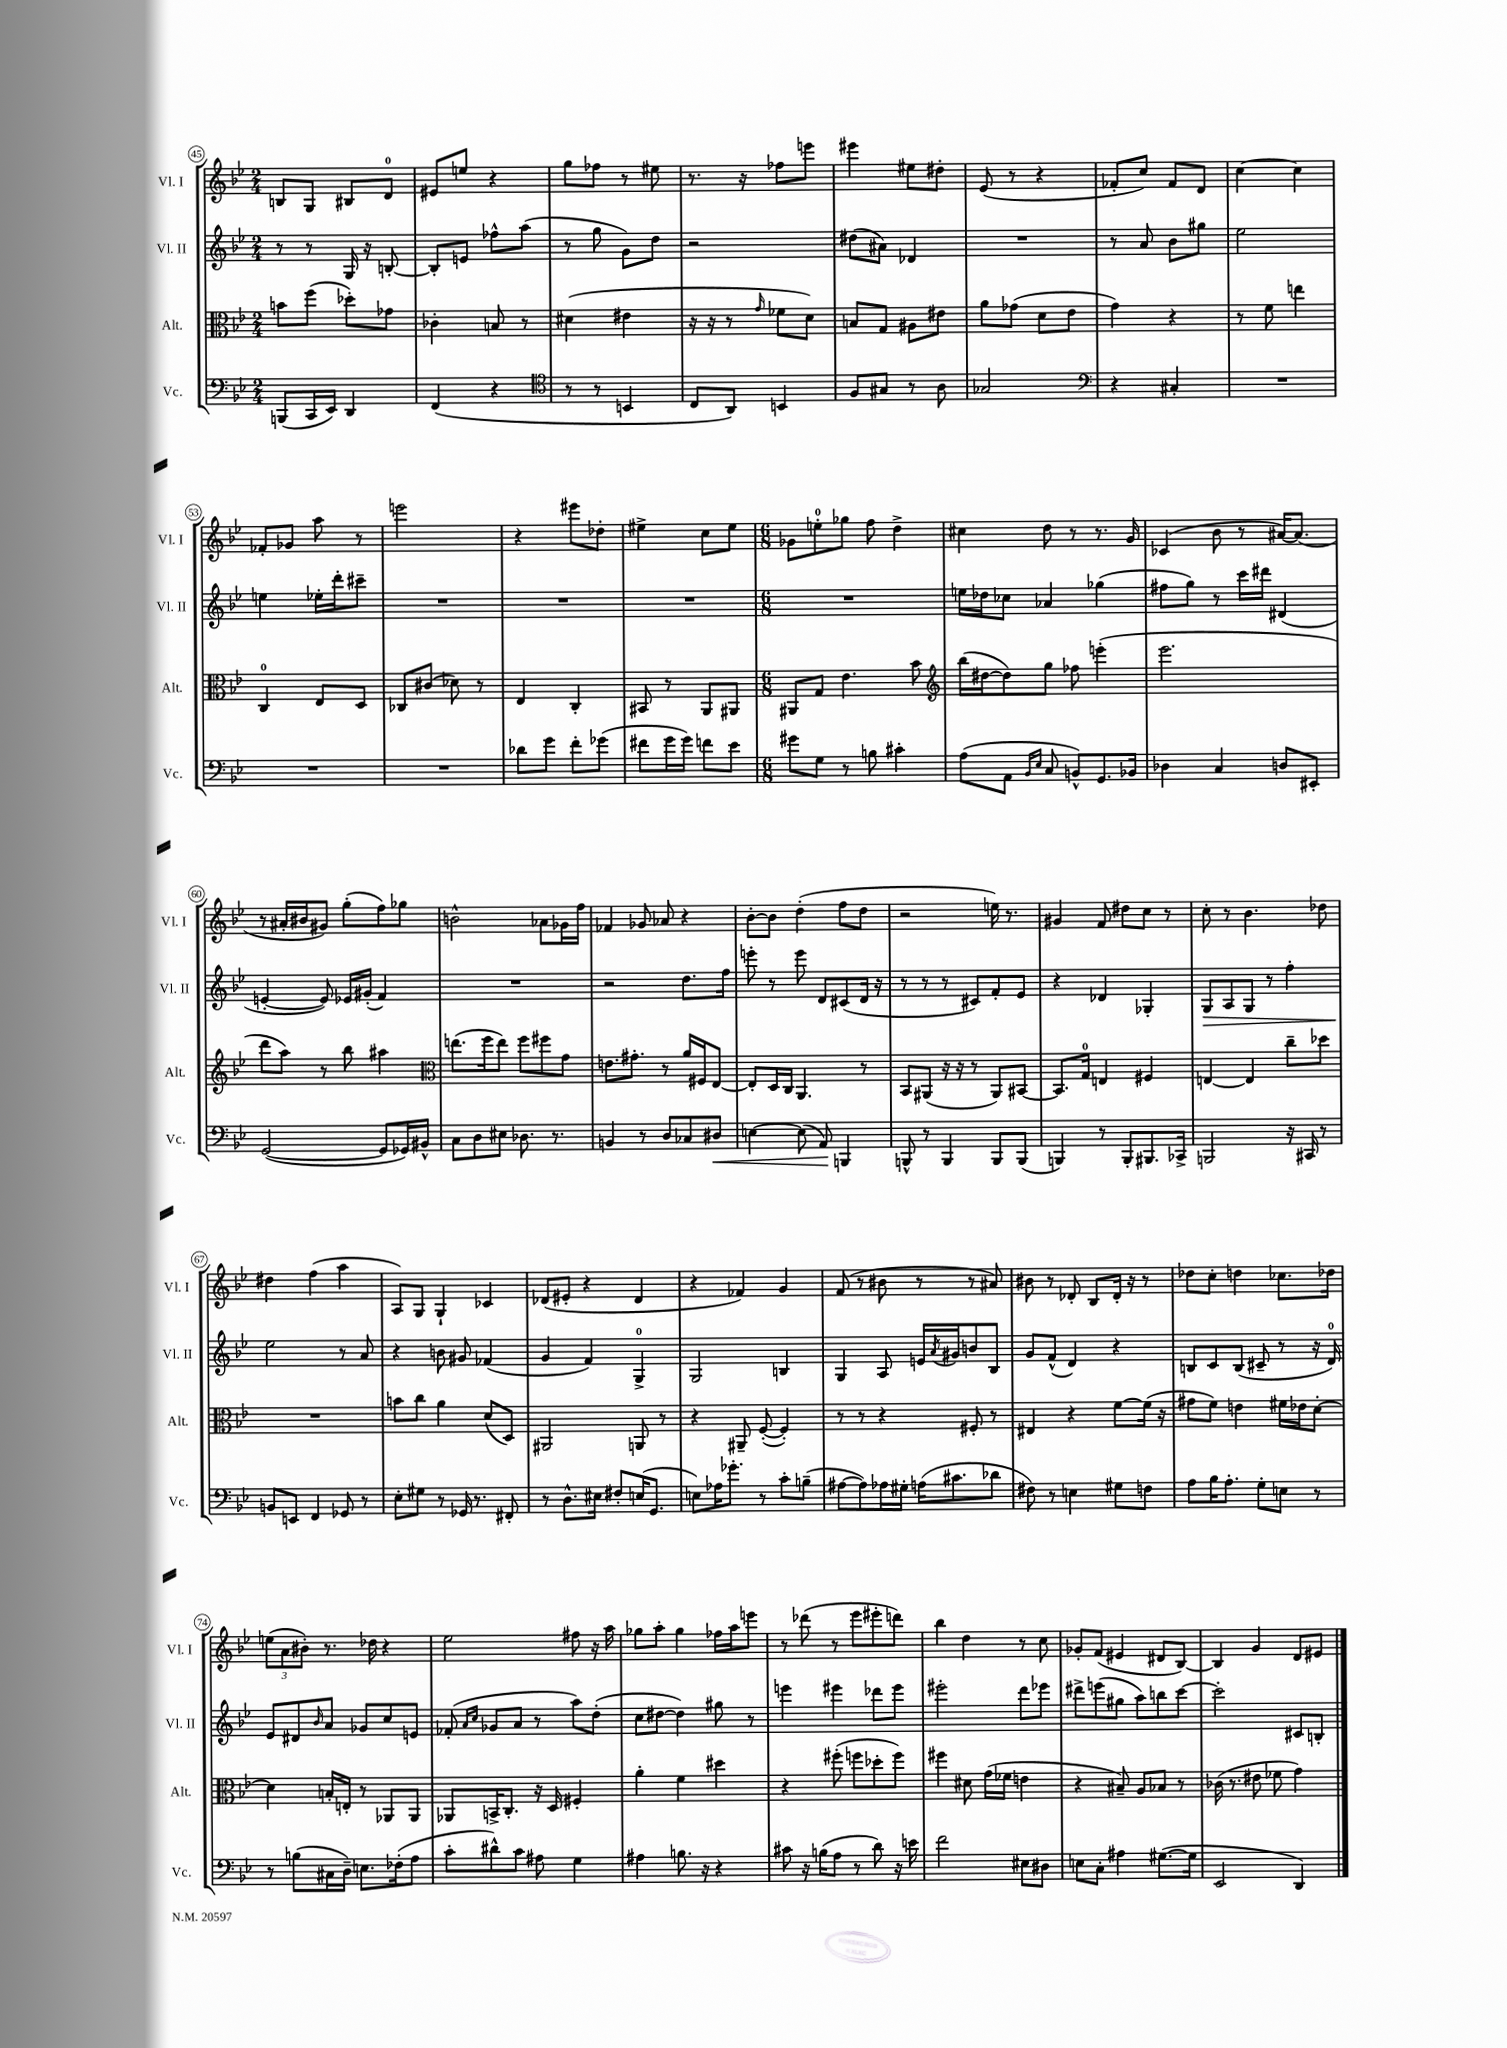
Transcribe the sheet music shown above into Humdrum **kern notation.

**kern	**dynam	**kern	**kern	**dynam	**kern
*part4	*part4	*part3	*part2	*part2	*part1
*staff4	*staff4	*staff3	*staff2	*staff2	*staff1
*I"Vc.	*	*I"Alt.	*I"Vl. II	*	*I"Vl. I
*I'Vc.	*	*I'Alt.	*I'Vl. II	*	*I'Vl. I
*clefF4	*	*clefC3	*clefG2	*	*clefG2
*k[b-e-]	*	*k[b-e-]	*k[b-e-]	*	*k[b-e-]
*M2/4	*	*M2/4	*M2/4	*	*M2/4
=45	=45	=45	=45	=45	=45
(8BBBn/L	.	8bn\L	8r	.	8Bn/L
16CC/L	.	(8ff\J	8r	.	8G/J
16EE-/JJ)	.	.	.	.	.
4DD/	.	8dd-X'\L)	16G/	.	8B#X/L
.	.	.	16r	.	.
.	.	8g-X\J	[8Bn'/	.	8d/J
=46	=46	=46	=46	=46	=46
(4FF/	.	4c-X'\	8B'/L]	.	8e#X/L
.	.	.	8en/J	.	8een/J
4r	.	8Bn/	8ff-X^^\L	.	4r
.	.	8r	(8aa\J	.	.
=47	=47	=47	=47	=47	=47
*clefC4	*	*	*	*	*
8r	.	(4d#X\	8r	.	8gg\L
8r	.	.	8gg\	.	8ff-X\J
4BBn/	.	4e#X\	8g\L)	.	8r
.	.	.	8dd\J	.	8ee#X\
=48	=48	=48	=48	=48	=48
8C/L	.	16r	2r	.	8.r
.	.	16r	.	.	.
8AA/J)	.	8r	.	.	.
.	.	.	.	.	16r
.	.	16qqg/	.	.	.
4BBn/	.	8f-X\L	.	.	8ff-X\L
.	.	8d\J)	.	.	8eeen\J
=49	=49	=49	=49	=49	=49
8F/L	.	8Bn/L	(8dd#X\L	.	4eee#X\
8G#X/J	.	8G/J	8a#X\J)	.	.
8r	.	8A#X\L	4d-X/	.	8ee#X\L
8A\	.	8e#X\J	.	.	8dd#X'\J
=50	=50	=50	=50	=50	=50
2G-X/	.	8a\L	2r	.	(8e-/
.	.	(8g-X\J	.	.	8r
.	.	8d\L	.	.	4r
.	.	8e-\J	.	.	.
=51	=51	=51	=51	=51	=51
*clefF4	*	*	*	*	*
4r	.	4g\)	8r	.	8f-X'/L
.	.	.	8a/	.	8cc/J)
4C#X'/	.	4r	8b-\L	.	8f-/L
.	.	.	8gg#X\J	.	8d/J
=52	=52	=52	=52	=52	=52
2r	.	8r	2ee-\	.	[4cc\
.	.	8f\	.	.	.
.	.	4een\	.	.	4cc\]
!!LO:LB:g=z
=53	=53	=53	=53	=53	=53
2r	.	4C/	4een\	.	8f-X'/L
.	.	.	.	.	8g-X/J
.	.	8E-/L	16ee-X'\LL	.	8aa\
.	.	.	16ddd'\J	.	.
.	.	8D/J	8ccc#X~\J	.	8r
=54	=54	=54	=54	=54	=54
2r	.	8C-X/L	2r	.	2eeen\
.	.	(8c#X/J	.	.	.
.	.	8d-X\)	.	.	.
.	.	8r	.	.	.
=55	=55	=55	=55	=55	=55
8d-X\L	.	4E-/	2r	.	4r
8g\J	.	.	.	.	.
8f'\L	.	4C'/	.	.	8eee#X\L
(8g-X\J	.	.	.	.	8dd-X'\J
=56	=56	=56	=56	=56	=56
8f#X\L	.	8BB#X/	2r	.	4ee#X^\
16g\L	.	8r	.	.	.
16g\JJ)	.	.	.	.	.
8fn\L	.	8AA/L	.	.	8cc\L
8e-\J	.	8AA#X/J	.	.	8ee#\J
=57	=57	=57	=57	=57	=57
*M6/8	*	*M6/8	*M6/8	*	*M6/8
8g#X\L	.	8AA#X/L	2.r	.	8g-X\L
8G\J	.	8G/J	.	.	8een'\
8r	.	4.e-\	.	.	8gg-X\J
8Bn\	.	.	.	.	8ff\
4c#X'\	.	.	.	.	4dd^\
.	.	8b-\	.	.	.
=58	=58	=58	=58	=58	=58
*	*	*clefG2	*	*	*
(8A\L	.	(16bb-\LL	16een\LL	.	4cc#X\
.	.	[16dd#X\J	16dd-X\J	.	.
8AA\J	.	8dd#\])	8cc-X\J	.	.
16qqBB-/LL	.	.	.	.	.
16qqE-/JJ	.	.	.	.	.
8C/	.	8gg\J	4a-X/	.	8dd\
8BBn^^/L)	.	8ff-X\	.	.	8r
8.GG/	.	(4eeen'\	(4gg-X\	.	8.r
16BB-X/Jk	.	.	.	.	16g/
=59	=59	=59	=59	=59	=59
4D-X\	.	2.eee-\	8ff#X\L	.	(4c-X/
.	.	.	8gg\J)	.	.
4C/	.	.	8r	.	8b-\
.	.	.	16ccc\LL	.	8r
.	.	.	16ddd#X\JJ	.	.
8Dn/L	.	.	(4d#X/	.	[16a#X/KL)
.	.	.	.	.	(8.a#/J]
8EE#X'/J	.	.	.	.	.
!!LO:LB:g=z
=60	=60	=60	=60	=60	=60
([2GG/	.	8ddd\L	[4en'/	.	8r
.	.	8aa\J)	.	.	16a#X'/LL
.	.	.	.	.	16b#X/J
.	.	8r	8e/])	.	8g#X/J)
.	.	8bb-\	16e-X/LL	.	(8gg'\L
.	.	.	(16g#X'/JJ	.	.
8GG/L]	.	4aa#X\	4f/)	.	8ff\)
16GG-X/L)	.	.	.	.	8gg-X\J
16BB#X^^/JJ	.	.	.	.	.
=61	=61	=61	=61	=61	=61
*	*	*clefC3	*	*	*
8C\L	.	(8.een\L	2.r	.	2bn^^\
8D\	.	.	.	.	.
.	.	16ff\k	.	.	.
8E#X\J	.	8ee\J)	.	.	.
8.D-X\	.	8ff\L	.	.	.
.	.	8ff#X\	.	.	8a-X\L
8.r	.	.	.	.	.
.	.	8g\J	.	.	16g-X\L
.	.	.	.	.	16ff\JJ
=62	=62	=62	=62	=62	=62
4BBn/	.	8.en\L	2r	.	4f-X/
.	.	8.g#X'\J	.	.	.
8r	.	.	.	.	8g-X/
8D/L	.	8r	.	.	8a-X/
8C-X/	.	16a/LL	8.dd\L	.	4r
.	.	16F#X/J	.	.	.
!	!LO:HP:b	!	!	!	!
8D#X/J	<	[8E-/J	.	.	.
.	.	.	16ff\Jk	.	.
=63	=63	=63	=63	=63	=63
[4En\	.	8E-'/L]	8eeen'\	.	[8b-'\L
.	.	16D/L	8r	.	8b-\J]
.	.	16C/JJ	.	.	.
(8E\]	.	4.AA/	8eee\	.	(4dd'\
8AA/)	.	.	8d/L	.	.
4BBBn/	[	.	(8c#X/	.	8ff\L
.	.	8r	16d/Jk	.	8dd\J
.	.	.	16r	.	.
=64	=64	=64	=64	=64	=64
8BBBn^^/	.	8BB-/L	8r	.	2r
8r	.	(8AA#X/J	8r	.	.
4BBB/	.	16r	8r	.	.
.	.	16r	.	.	.
.	.	8r	8c#X/L)	.	.
8BBB/L	.	8AA#/L)	8f'/	.	16een\)
.	.	.	.	.	8.r
(8BBB/J	.	[8BB#X/J	8e-/J	.	.
=65	=65	=65	=65	=65	=65
4BBBn/)	.	8.BB#/L]	4r	.	4g#X/
.	.	16G/Jk	.	.	.
8r	.	4En/	4d-X/	.	8f/
8BBB'/L	.	.	.	.	8dd#X\L
8.BBB#X/	.	4F#X/	4G-X'/	.	8cc\J
.	.	.	.	.	8r
16CC-X^/Jk	.	.	.	.	.
=66	=66	=66	=66	=66	=66
!	!	!	!	!LO:HP:b	!
2BBBn/	.	[4En/	8G/L	>	8cc'\
.	.	.	8A/	.	8r
.	.	4E/]	8G/J	.	4.b-\
.	.	.	8r	.	.
16r	.	8cc~\L	4ff'\	.	.
16CC#X/	.	.	.	.	.
8r	.	8dd-X\J	.	.	8dd-X\
!!LO:LB:g=z
=67	=67	=67	=67	=67	=67
8BBn/L	.	2.r	2ee-\	.	4dd#X\
8EEn/J	.	.	.	.	.
4FF/	.	.	.	.	(4ff\
8GG-X/	.	.	8r	]	4aa\
8r	.	.	8a/	.	.
=68	=68	=68	=68	=68	=68
8E-'\L	.	8bn\L	4r	.	8A/L)
8G#X\J	.	8cc\J	.	.	8G/J
8r	.	4a\	8bn\	.	4G`/
16GG-X/	.	.	8g#X/	.	.
8.r	.	.	.	.	.
.	.	(8d/L	(4f-X/	.	4c-X/
8FF#X'/	.	8D/J)	.	.	.
=69	=69	=69	=69	=69	=69
8r	.	2AA#X/	4g/	.	(8d-X/L
8.D^^\L	.	.	.	.	8e#X'/J
.	.	.	4f/)	.	4r
16E#X\Jk	.	.	.	.	.
8F#X'/L	.	.	.	.	.
(16En/K	.	8AAn/	4G^/	.	4d-/
8.GG/J	.	.	.	.	.
.	.	8r	.	.	.
=70	=70	=70	=70	=70	=70
8En\L)	.	4r	2G/	.	4r
16A-X\K	.	.	.	.	.
8.g-X'\J	.	.	.	.	.
.	.	8AA#X~/	.	.	4f-X/)
8r	.	([8F'/	.	.	.
8c'\L	.	4F'/])	4Bn/	.	4g/
(8Bn~\J	.	.	.	.	.
=71	=71	=71	=71	=71	=71
[8A#X\L	.	8r	4G/	.	(8f/
8A#\])	.	8r	.	.	8r
16A-X\L	.	4r	8A/	.	8b#X\
16G#X'\JJ	.	.	.	.	.
(16An\KL	.	.	16en/LL	.	8r
.	.	.	8qa/	.	.
8.c#X\	.	.	16g#X/J	.	.
.	.	8F#X'/	8bn/	.	8r
8d-X\J	.	8r	8B-/J	.	8a#X/)
=72	=72	=72	=72	=72	=72
8F#X\)	.	4E#X/	8g/L	.	8b#X\
8r	.	.	(8f^^/J	.	8r
4En\	.	4r	4d/)	.	8d-X'/
.	.	.	.	.	8B-/L
8G#X\L	.	[8f\L	4r	.	16d-'/Jk
.	.	.	.	.	16r
8Fn\J	.	(16f\Jk]	.	.	8r
.	.	16r	.	.	.
=73	=73	=73	=73	=73	=73
8A\L	.	8g#X\L	8Bn/L	.	8dd-X\L
16B-\K	.	8f\J)	8c/	.	8cc'\J
8.A'\J	.	.	.	.	.
.	.	4en\	(8B/J	.	4ddn\
8G'\L	.	.	8c#X~/	.	.
8En\J	.	16f#X\LL	8r	.	8.cc-X\L
.	.	16e-X\J	.	.	.
8r	.	[8d'\J	16r	.	.
.	.	.	16d/)	.	16dd-X\Jk
!!LO:LB:g=z
=74	=74	=74	=74	=74	=74
8r	.	4d\]	8e-/L	.	(12een\L
.	.	.	.	.	12a\
(8Bn\L	.	.	8d#X/	.	.
.	.	.	.	.	12b#X'\J)
.	.	.	16qqb-/	.	.
16C#X\L	.	16Bn'/LL	8a/J	.	8.r
16D~\JJ)	.	16En'/JJ	.	.	.
8.En\L	.	8r	8g-X/L	.	.
.	.	.	.	.	16dd-X\
.	.	8AA-X/L	8cc/	.	4r
(16F-X'\k	.	.	.	.	.
8A\J	.	8AA-/J	8en/J	.	.
=75	=75	=75	=75	=75	=75
8c'\L	.	8AA-X/L	(8f-X'/	.	2ee-\
.	.	.	16qqa/LL	.	.
.	.	.	16qqcc/JJ	.	.
8d#X^^\)	.	16BBn^/K	8g-X/L	.	.
.	.	8.C'/J	.	.	.
8c\J	.	.	8a/J	.	.
8A#X\	.	16r	8r	.	.
.	.	16D/	.	.	.
4G\	.	4F#X'/	8aa\L)	.	8ff#X\
.	.	.	(8dd'\J	.	16r
.	.	.	.	.	16aa\
=76	=76	=76	=76	=76	=76
4A#X\	.	4a'\	8cc\L	.	8gg-X\L
.	.	.	[8dd#X\J	.	8aa'\J
8.Bn\	.	4f\	4dd#\])	.	4gg-\
16r	.	.	.	.	.
4r	.	4dd#X\	8gg#X\	.	16ff-X\LL
.	.	.	.	.	16aa\J
.	.	.	8r	.	8eeen\J
=77	=77	=77	=77	=77	=77
8c#X\	.	4r	4eeen\	.	8r
16r	.	.	.	.	(8ddd-X\
(16Bn\KL	.	.	.	.	.
8A\J	.	(8ff#X'\	4eee#X\	.	8r
8r	.	8ffn\L	.	.	8eee-\L
8d\)	.	8dd-X'\	8ddd-X\L	.	8eee#X'\
16r	.	8ff\J)	8eee#\J	.	8dddn\J)
16en\	.	.	.	.	.
=78	=78	=78	=78	=78	=78
2f\	.	4ff#X\	2eee#X'\	.	4bb-\
.	.	8d#X\	.	.	4dd\
.	.	(16g\LL	.	.	.
.	.	16f-X\JJ	.	.	.
8E#X\L	.	4en\	8ddd\L	.	8r
8D#X\J	.	.	8eee-X\J	.	8cc\
=79	=79	=79	=79	=79	=79
8En\L	.	4r	8ddd#X^\L	.	8g-X'/L
8C'\J	.	.	(8eeen\	.	(8f/J
4A#X\	.	8B#X~/)	8gg#X\J	.	4e#X/
.	.	8A/L	8aa\L)	.	.
([8.G#X\L	.	8B-X/J	8bbn\	.	8d#X/L
.	.	8r	[8ccc\J	.	[8B-/J)
16G#\Jk]	.	.	.	.	.
=80	=80	=80	=80	=80	=80
2EE-/	.	(16c-X\	2ccc'\]	.	4B-/]
.	.	8.r	.	.	.
.	.	8e#X\	.	.	4g/
.	.	8f-X\	.	.	.
4DD/)	.	4g\)	8c#X/L	.	8d/L
.	.	.	8Bn'/J	.	8e#X/J
==	==	==	==	==	==
*-	*-	*-	*-	*-	*-
